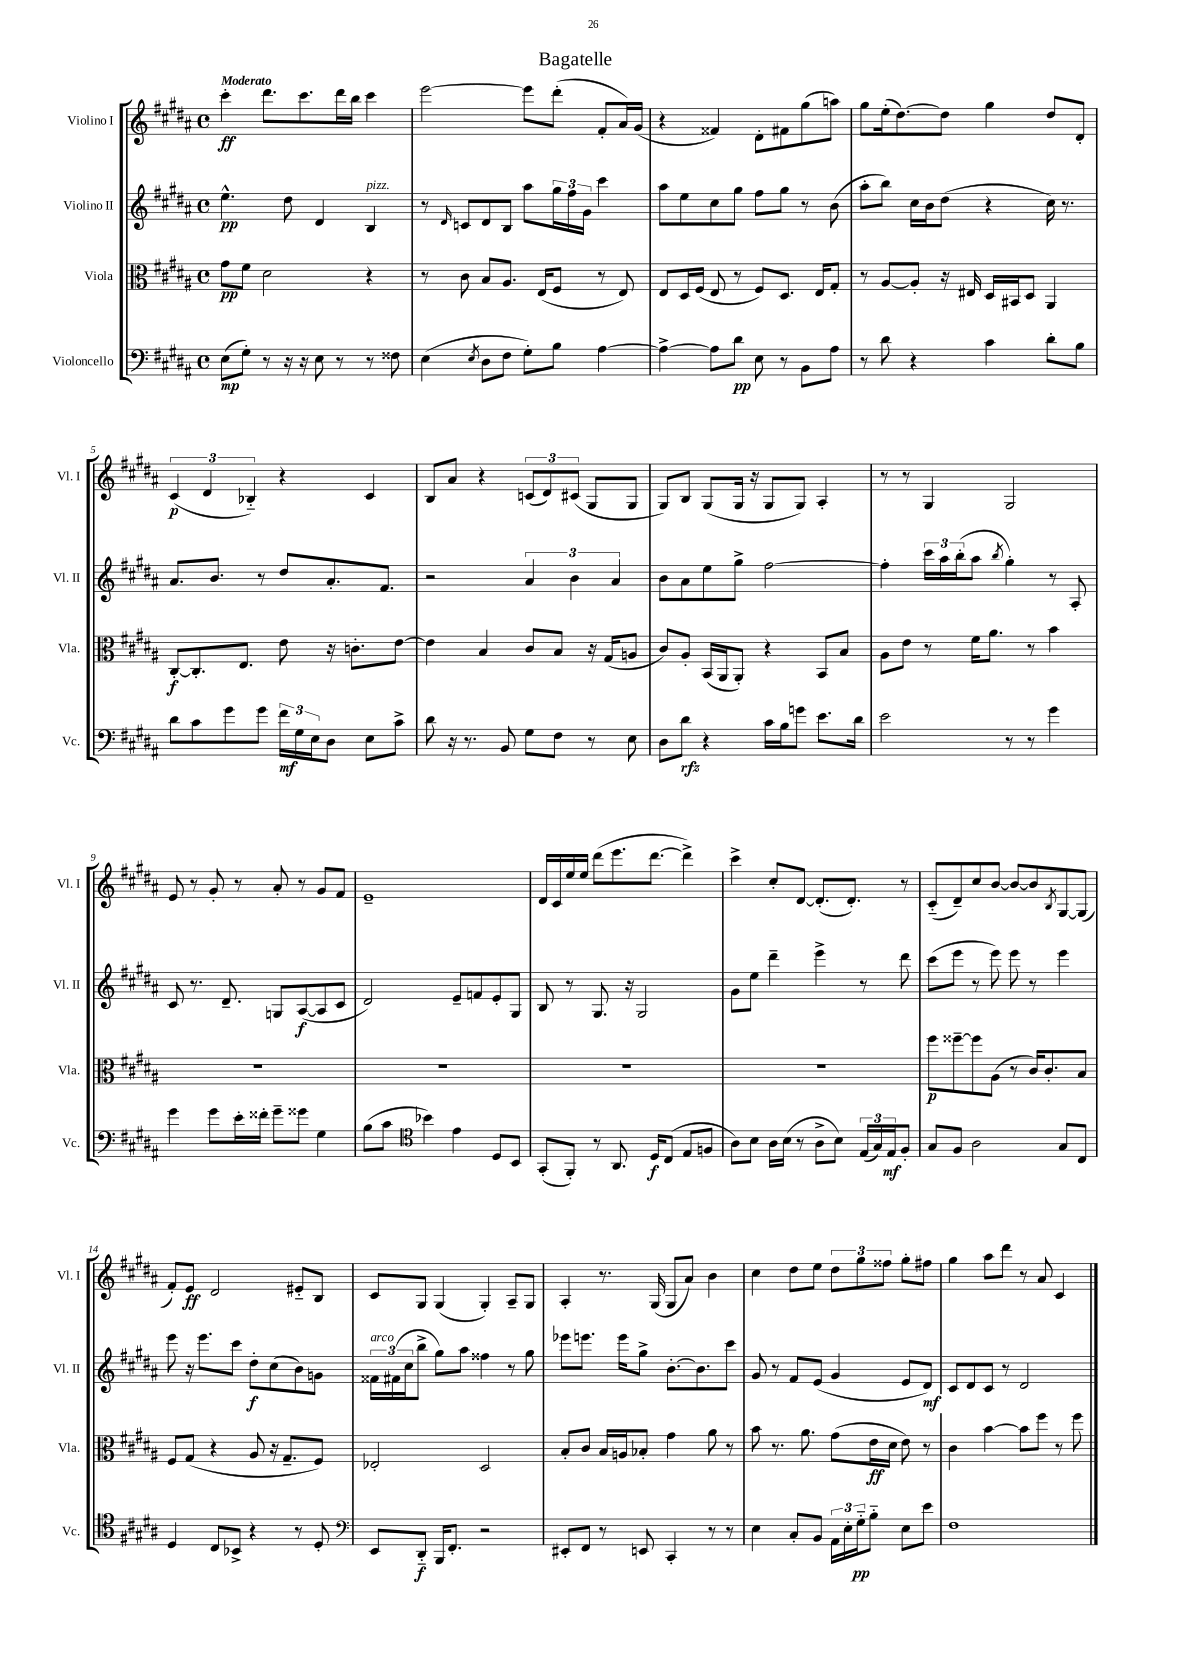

**kern	**dynam	**kern	**dynam	**kern	**dynam	**kern	**dynam
*part4	*part4	*part3	*part3	*part2	*part2	*part1	*part1
*staff4	*staff4	*staff3	*staff3	*staff2	*staff2	*staff1	*staff1
*I"Violoncello	*	*I"Viola	*	*I"Violino II	*	*I"Violino I	*
*I'Vc.	*	*I'Vla.	*	*I'Vl. II	*	*I'Vl. I	*
*clefF4	*	*clefC3	*	*clefG2	*	*clefG2	*
*k[f#c#g#d#a#]	*	*k[f#c#g#d#a#]	*	*k[f#c#g#d#a#]	*	*k[f#c#g#d#a#]	*
*M4/4	*	*M4/4	*	*M4/4	*	*M4/4	*
*met(c)	*	*met(c)	*	*met(c)	*	*met(c)	*
=1	=1	=1	=1	=1	=1	=1	=1
!	!	!	!	!	!	!LO:TX:a:B:t=Moderato	!
(8E\L	mp	8g#\L	pp	4.ee^^\	pp	4ccc#'\	ff
8G#'\J)	.	8f#\J	.	.	.	.	.
8r	.	2d#\	.	.	.	8.ddd#\L	.
16r	.	.	.	8dd#\	.	.	.
16r	.	.	.	.	.	8.ccc#\	.
8E\	.	.	.	4d#/	.	.	.
8r	.	.	.	.	.	16ddd#\L	.
.	.	.	.	.	.	16bb\JJ	.
!	!	!	!	!LO:TX:a:i:t=pizz.	!	!	!
8r	.	4r	.	4B/	.	4ccc#\	.
8F##X\	.	.	.	.	.	.	.
=2	=2	=2	=2	=2	=2	=2	=2
(4E\	.	8r	.	8r	.	[2eee\	.
.	.	.	.	16qqd#/	.	.	.
.	.	8c#\	.	8cn/L	.	.	.
8qE/	.	.	.	.	.	.	.
8D#\L	.	8B/L	.	8d#/	.	.	.
8F#\J	.	8.A#/J	.	8B/J	.	.	.
8G#'\L)	.	.	.	8aa#\L	.	8eee\L]	.
.	.	(16E/KL	.	.	.	.	.
8B\J	.	8F#/J	.	24gg#\L	.	(8ddd#'\J	.
.	.	.	.	24ff#\	.	.	.
.	.	.	.	24g#\JJ	.	.	.
[4A#\	.	8r	.	4ccc#\	.	8f#'/L	.
.	.	8E/)	.	.	.	16a#/L)	.
.	.	.	.	.	.	(16g#/JJ	.
=3	=3	=3	=3	=3	=3	=3	=3
4A#^\_	.	8E/L	.	8aa#\L	.	4r	.
.	.	16D#/L	.	8ee\	.	.	.
.	.	(16F#/JJ	.	.	.	.	.
8A#\L]	.	8E/	.	8cc#\	.	4f##X/)	.
8d#\J	pp	8r	.	8gg#\J	.	.	.
8E\	.	8F#/L)	.	8ff#\L	.	8d#'\L	.
8r	.	8.D#/J	.	8gg#\J	.	8f#X\	.
8BB\L	.	.	.	8r	.	(8gg#\	.
.	.	16E/KL	.	.	.	.	.
8A#\J	.	8G#'/J	.	(8b\	.	8aan\J)	.
=4	=4	=4	=4	=4	=4	=4	=4
8r	.	8r	.	8aa#'\L	.	8gg#\L	.
8d#\	.	[8A#/L	.	8bb\J)	.	(16ee'\k	.
.	.	.	.	.	.	[8.dd#\)	.
4r	.	8A#'/J]	.	16cc#\LL	.	.	.
.	.	.	.	16b\J	.	.	.
.	.	16r	.	(8dd#\J	.	8dd#\J]	.
.	.	16E#X/	.	.	.	.	.
4c#\	.	16D#/LL	.	4r	.	4gg#\	.
.	.	16BB#X/J	.	.	.	.	.
.	.	8D#/J	.	.	.	.	.
8d#'\L	.	4AA#/	.	16cc#\)	.	8dd#/L	.
.	.	.	.	8.r	.	.	.
8B\J	.	.	.	.	.	8d#'/J	.
!!LO:LB:g=z
=5	=5	=5	=5	=5	=5	=5	=5
8d#\L	.	[8C#'/L	f	8.a#/L	.	(6c#/	p
8c#\	.	8.C#'/]	.	.	.	.	.
.	.	.	.	.	.	6d#/	.
.	.	.	.	8.b/J	.	.	.
8g#\	.	.	.	.	.	.	.
.	.	8.E/J	.	.	.	.	.
.	.	.	.	.	.	6B-X/)	.
8g#\J	.	.	.	8r	.	.	.
24f#\LL	mf	8e\	.	8dd#/L	.	4r	.
24G#\	.	.	.	.	.	.	.
24E\J	.	.	.	.	.	.	.
8D#\J	.	16r	.	8.a#'/	.	.	.
.	.	8.cn'\L	.	.	.	.	.
8E\L	.	.	.	.	.	4c#/	.
.	.	.	.	8.f#/J	.	.	.
8c#^\J	.	[8e\J	.	.	.	.	.
=6	=6	=6	=6	=6	=6	=6	=6
8d#\	.	4e\]	.	2r	.	8B/L	.
16r	.	.	.	.	.	8a#/J	.
8.r	.	.	.	.	.	.	.
.	.	4B/	.	.	.	4r	.
8BB/	.	.	.	.	.	.	.
8G#\L	.	8c#/L	.	6a#/	.	(12cn/L	.
.	.	.	.	.	.	12d#/)	.
8F#\J	.	8B/J	.	.	.	.	.
.	.	.	.	6b\	.	(12c#X/J	.
8r	.	16r	.	.	.	8G#/L	.
.	.	(16G#/KL	.	.	.	.	.
.	.	.	.	6a#/	.	.	.
8E\	.	8An/J	.	.	.	8G#/J	.
=7	=7	=7	=7	=7	=7	=7	=7
8D#\L	.	8c#/L)	.	8b\L	.	8G#/L)	.
8d#\J	rfz	8A#'/J	.	8a#\	.	8B/J	.
4r	.	(16BB/LL	.	8ee\	.	(8G#/L	.
.	.	16AA#/J	.	.	.	.	.
.	.	8AA#'/J)	.	8gg#^\J	.	16G#/Jk	.
.	.	.	.	.	.	16r	.
16c#\LL	.	4r	.	[2ff#\	.	8G#/L	.
16B\J	.	.	.	.	.	.	.
8gn\J	.	.	.	.	.	8G#/J)	.
8.e\L	.	8BB/L	.	.	.	4A#'/	.
.	.	8B/J	.	.	.	.	.
16d#\Jk	.	.	.	.	.	.	.
=8	=8	=8	=8	=8	=8	=8	=8
2e\	.	8A#\L	.	4ff#'\]	.	8r	.
.	.	8e\J	.	.	.	8r	.
.	.	8r	.	24ccc#\LL	.	4G#/	.
.	.	.	.	24aa#\	.	.	.
.	.	.	.	(24bb'\J	.	.	.
.	.	16f#\KL	.	8aa#\J	.	.	.
.	.	8.a#\J	.	.	.	.	.
.	.	.	.	8qbb/	.	.	.
8r	.	.	.	4gg#'\)	.	2G#/	.
8r	.	8r	.	.	.	.	.
4g#\	.	4b\	.	8r	.	.	.
.	.	.	.	8A#'/	.	.	.
!!LO:LB:g=z
=9	=9	=9	=9	=9	=9	=9	=9
4g#\	.	1r	.	8c#/	.	8e/	.
.	.	.	.	8.r	.	8r	.
8g#\L	.	.	.	.	.	8g#'/	.
.	.	.	.	8.d#~/	.	.	.
16e'\L	.	.	.	.	.	8r	.
16f##X'\JJ	.	.	.	.	.	.	.
8g#~\L	.	.	.	8Gn/L	.	8a#'/	.
8g##X\J	.	.	.	([8A#/	f	8r	.
4G#\	.	.	.	8A#/]	.	8g#/L	.
.	.	.	.	8c#/J	.	8f#/J	.
=10	=10	=10	=10	=10	=10	=10	=10
(8B\L	.	1r	.	2d#/)	.	1e~	.
8c#\J	.	.	.	.	.	.	.
*clefC4	*	*	*	*	*	*	*
4b-X\)	.	.	.	.	.	.	.
4e\	.	.	.	8e~/L	.	.	.
.	.	.	.	8fn/	.	.	.
8D#/L	.	.	.	8e'/	.	.	.
8BB/J	.	.	.	8G#/J	.	.	.
=11	=11	=11	=11	=11	=11	=11	=11
(8GG#'/L	.	1r	.	8B/	.	16d#/LL	.
.	.	.	.	.	.	16c#/	.
8FF#'/J)	.	.	.	8r	.	16ee/	.
.	.	.	.	.	.	16ee/JJ	.
8r	.	.	.	8.G#/	.	(8ddd#\L	.
8.AA#/	.	.	.	.	.	8.eee\	.
.	.	.	.	16r	.	.	.
.	.	.	.	2G#/	.	.	.
16D#/KL	f	.	.	.	.	[8.ddd#\J	.
(8C#/J	.	.	.	.	.	.	.
8E/L	.	.	.	.	.	4ddd#^\])	.
8Fn/J	.	.	.	.	.	.	.
=12	=12	=12	=12	=12	=12	=12	=12
8A#\L)	.	1r	.	8g#\L	.	4ccc#^\	.
8B\J	.	.	.	8ee\J	.	.	.
16A#\LL	.	.	.	4ddd#~\	.	8cc#'/L	.
(16B\JJ	.	.	.	.	.	.	.
8r	.	.	.	.	.	[8d#/J	.
8A#^\L	.	.	.	4eee^\	.	(8.d#'/L]	.
8B\J)	.	.	.	.	.	.	.
.	.	.	.	.	.	8.d#'/J)	.
(24E/LL	.	.	.	8r	.	.	.
24G#/)	.	.	.	.	.	.	.
24E/J	mf	.	.	.	.	.	.
8F#'/J	.	.	.	8ddd#\	.	8r	.
=13	=13	=13	=13	=13	=13	=13	=13
8G#/L	.	8ff#\L	p	(8ccc#\L	.	(8c#/L	.
8F#/J	.	[8ff##X~\	.	8eee\J	.	8d#~/)	.
2A#\	.	8ff##\]	.	8r	.	8cc#/	.
.	.	(8A#\J	.	8eee\)	.	[8b/J	.
.	.	8r	.	8eee\	.	8b/L_	.
.	.	16c#/KL)	.	8r	.	8b/]	.
.	.	8.c#'/	.	.	.	.	.
.	.	.	.	.	.	8qB/	.
8G#/L	.	.	.	4eee\	.	[8G#/	.
8C#/J	.	8B/J	.	.	.	(8G#/J]	.
!!LO:LB:g=z
=14	=14	=14	=14	=14	=14	=14	=14
4D#/	.	8F#/L	.	8eee\	.	8f#'/L)	.
.	.	(8G#/J	.	16r	.	8e/J	ff
.	.	.	.	8.eee\L	.	.	.
8C#/L	.	4r	.	.	.	2d#/	.
8BB-X^/J	.	.	.	8ccc#\J	.	.	.
4r	.	8A#/	.	8dd#'\L	f	.	.
.	.	16r	.	(8cc#\	.	.	.
.	.	8.G#~/L	.	.	.	.	.
8r	.	.	.	8b\)	.	8e#X/L	.
8D#'/	.	8F#/J)	.	8gn\J	.	8B/J	.
=15	=15	=15	=15	=15	=15	=15	=15
*clefF4	*	*	*	*	*	*	*
!	!	!	!	!LO:TX:a:i:t=arco	!	!	!
8EE/L	.	2E-X'/	.	24f##X\LL	.	8c#/L	.
.	.	.	.	(24f#X\	.	.	.
.	.	.	.	24cc#\J	.	.	.
8DD#/J	f	.	.	8bb^\J	.	8G#/J	.
16BBB/KL	.	.	.	8gg#\L)	.	(4G#/	.
8.FF#'/J	.	.	.	.	.	.	.
.	.	.	.	8aa#\J	.	.	.
2r	.	2D#/	.	4ff##X\	.	4G#'/)	.
.	.	.	.	8r	.	8A#~/L	.
.	.	.	.	8gg#\	.	8G#/J	.
=16	=16	=16	=16	=16	=16	=16	=16
8EE#X'/L	.	8B'/L	.	8eee-X\L	.	4A#'/	.
8FF#/J	.	8c#/J	.	8.eeen\J	.	.	.
8r	.	16B/LL	.	.	.	8.r	.
.	.	16An/J	.	16eee\KL	.	.	.
8EEn/	.	8B-X'/J	.	8gg#^\J	.	.	.
.	.	.	.	.	.	(16G#/	.
4CC#'/	.	4g#\	.	[8.b'\L	.	8G#/L	.
.	.	.	.	.	.	8a#/J)	.
.	.	.	.	8.b\]	.	.	.
8r	.	8a#\	.	.	.	4b\	.
8r	.	8r	.	8ccc#\J	.	.	.
=17	=17	=17	=17	=17	=17	=17	=17
4E\	.	8b\	.	8g#/	.	4cc#\	.
.	.	8.r	.	8r	.	.	.
8C#'/L	.	.	.	8f#/L	.	8dd#\L	.
.	.	8.a#\	.	.	.	.	.
8BB/J	.	.	.	(8e/J	.	8ee\J	.
24AA#\LL	.	(8g#\L	.	4g#/	.	12dd#\L	.
24E'\	.	.	.	.	.	.	.
24G#\J	pp	.	.	.	.	12gg#\	.
8B\J	.	16e\L	ff	.	.	.	.
.	.	.	.	.	.	12ff##X\J	.
.	.	16d#\JJ	.	.	.	.	.
8E\L	.	8e\)	.	8e/L	.	8gg#'\L	.
8e\J	.	8r	.	8d#/J)	mf	8ff#X\J	.
=18	=18	=18	=18	=18	=18	=18	=18
1F#	.	4c#\	.	8c#/L	.	4gg#\	.
.	.	.	.	8d#/	.	.	.
.	.	[4b\	.	8c#/J	.	8aa#\L	.
.	.	.	.	8r	.	8ddd#\J	.
.	.	8b\L]	.	2d#/	.	8r	.
.	.	8ff#\J	.	.	.	8a#/	.
.	.	8r	.	.	.	4c#/	.
.	.	8ff#\	.	.	.	.	.
==	==	==	==	==	==	==	==
*-	*-	*-	*-	*-	*-	*-	*-
